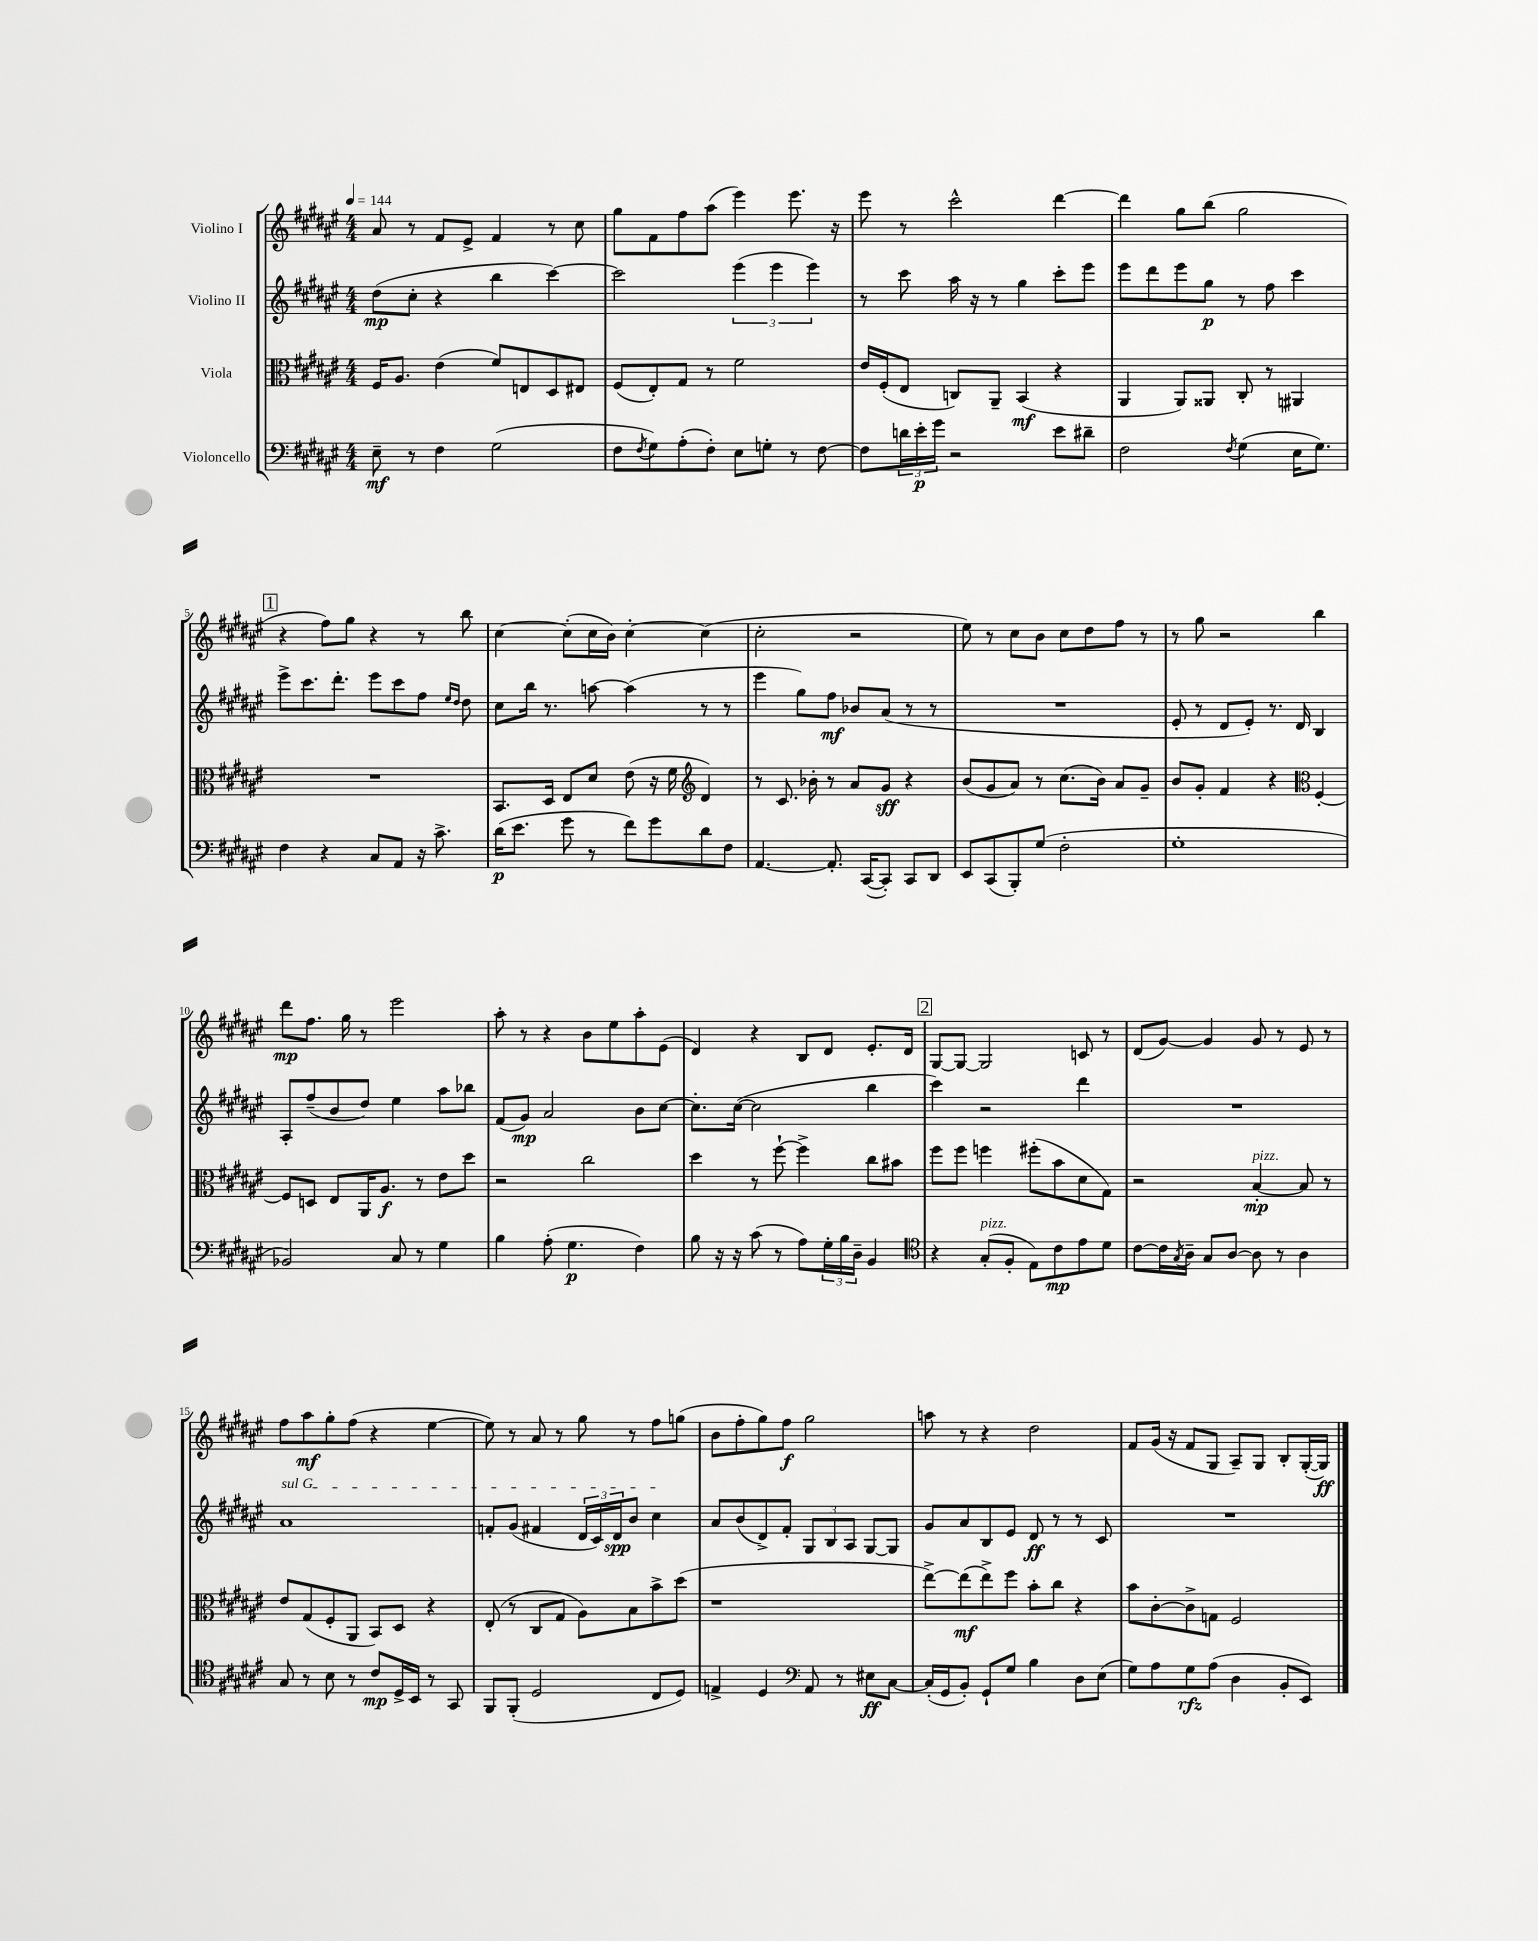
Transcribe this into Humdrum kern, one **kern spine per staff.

**kern	**kern	**kern	**kern
*staff4	*staff3	*staff2	*staff1
*clefF4	*clefC3	*clefG2	*clefG2
*k[f#c#g#d#a#e#]	*k[f#c#g#d#a#e#]	*k[f#c#g#d#a#e#]	*k[f#c#g#d#a#e#]
*M4/4	*M4/4	*M4/4	*M4/4
*MM144	*MM144	*MM144	*MM144
8E#~	16F#	(8dd#	8a#
.	8.A#	.	.
8r	.	8cc#'	8r
4F#	(4e#	4r	8f#
.	.	.	8e#^
(2G#	8f#)	4bb	4f#
.	8E	.	.
.	8D#	[4ccc#)	8r
.	8E#	.	8cc#
=	=	=	=
8F#	(8F#	2ccc#]	8gg#
8qF#	.	.	.
8G#)	8E#')	.	8f#
(8A#'	8G#	.	8ff#
8F#')	8r	.	(8aa#
8E#	2f#	(6eee#	4eee#)
8G'	.	.	.
.	.	6eee#	.
8r	.	.	8.eee#
.	.	6eee#)	.
[8F#	.	.	.
.	.	.	16r
=	=	=	=
8F#]	16e#	8r	8eee#
.	(16F#'	.	.
24d	8E#	8ccc#	8r
24e#'	.	.	.
24g#	.	.	.
2r	8C)	16aa#	2ccc#^^
.	.	16r	.
.	8AA#~	8r	.
.	(4BB	4gg#	.
8e#	4r	8ccc#'	[4ddd#
8d#~	.	8eee#	.
=	=	=	=
2F#	4AA#	8eee#	4ddd#]
.	.	8ddd#	.
.	8AA#)	8eee#	8gg#
.	8AA##	8gg#	(8bb
8qF#	.	.	.
(4G#	8C#'	8r	2gg#
.	8r	8ff#	.
16E#	4AA#	4ccc#	.
8.G#)	.	.	.
=	=	=	=
4F#	1r	8eee#^	4r
.	.	8.ccc#	.
4r	.	.	8ff#)
.	.	8.ddd#'	.
.	.	.	8gg#
8C#	.	8eee#	4r
8AA#	.	8ccc#	.
16r	.	8ff#	8r
8.c#^	.	.	.
.	.	16qqee#	.
.	.	16qqdd#	.
.	.	8dd#	8bb
=	=	=	=
(16d#	8.BB	8cc#	[4cc#
8.e#	.	.	.
.	.	16bb	.
.	16D#	8.r	.
8g#	8E#	.	(8cc#']
8r	8d#	[8aa	16cc#
.	.	.	16b)
8f#)	(8e#	(4aa]	[4cc#'
8g#	16r	.	.
.	16f#	.	.
*	*clefG2	*	*
8d#	4d#)	8r	(4cc#]
8F#	.	8r	.
=	=	=	=
[4.AA#	8r	4eee#	2cc#'
.	8.c#	.	.
.	.	8gg#)	.
.	16b-'	.	.
8.AA#']	8r	8ff#	.
.	8a#	8b-	2r
([16CC#	.	.	.
8CC#'])	8g#	(8a#	.
8CC#	4r	8r	.
8DD#	.	8r	.
=	=	=	=
8EE#	(8b	1r	8ee#)
(8CC#	8g#	.	8r
8BBB')	8a#)	.	8cc#
(8G#	8r	.	8b
2F#'	(8.cc#	.	8cc#
.	.	.	8dd#
.	16b)	.	.
.	8a#	.	8ff#
.	8g#~	.	8r
=	=	=	=
1G#'	8b	8e#'	8r
.	8g#'	8r	8gg#
.	4f#	8d#	2r
.	.	8e#')	.
.	4r	8.r	.
.	.	16d#	.
*	*clefC3	*	*
.	[4F#'	4B	4bb
=	=	=	=
2BB-)	8F#]	8A#'	8ddd#
.	8D	(8ff#~	8.ff#
.	8E#	8b	.
.	.	.	16gg#
.	16AA#	8dd#)	8r
.	8.A#	.	.
8C#	.	4ee#	2eee#
8r	8r	.	.
4G#	8e#	8aa#	.
.	8dd#	8bb-	.
=	=	=	=
4B	2r	(8f#	8aa#'
.	.	8g#)	8r
(8A#'	.	2a#	4r
4.G#	.	.	.
.	2cc#	.	8b
.	.	.	8ee#
4F#)	.	8b	8aa#'
.	.	[8cc#	(8e#
=	=	=	=
8B	4dd#	8.cc#']	4d#)
16r	.	.	.
16r	.	([16cc#	.
(8c#	8r	2cc#]	4r
8r	[8ff#`	.	.
8A#)	4ff#^]	.	8B
24G#'	.	.	8d#
24B	.	.	.
24D#~	.	.	.
4BB	8cc#	4bb	8.e#'
.	8b#	.	.
.	.	.	16d#
=	=	=	=
*clefC4	*	*	*
4r	8ff#	4ccc#)	[8G#
.	8ff#	.	8G#_
(8G#'	4ff	2r	2G#]
8F#'	.	.	.
8E#)	(8ff#'	.	.
8c#	8b	.	.
8e#	8d#	4ddd#	8c
8d#	8G#)	.	8r
=	=	=	=
[8c#	2r	1r	(8d#
16c#]	.	.	[8g#)
8qG#	.	.	.
16A#~	.	.	.
8G#	.	.	4g#]
[8A#	.	.	.
8A#]	[4B'	.	8g#
8r	.	.	8r
4A#	8B]	.	8e#
.	8r	.	8r
=	=	=	=
8G#	8e#	1a#	8ff#
8r	(8G#	.	8aa#
8B	8F#'	.	8gg#'
8r	8AA#	.	(8ff#
8c#	8BB)	.	4r
16D#^	8D#	.	.
16BB	.	.	.
8r	4r	.	[4ee#
8GG#	.	.	.
=	=	=	=
8FF#	(8E#'	8f'	8ee#])
(8FF#'	8r	(8g#	8r
2D#	8C#	4f#	8a#
.	8G#	.	8r
.	8A#)	24d#	8gg#
.	.	24c#)	.
.	.	24d#	.
.	8B	8b	8r
8C#	8b^	4cc#	8ff#
8D#)	(8dd#	.	(8gg
=	=	=	=
4E^	1r	8a#	8b
.	.	(8b	8ff#'
4D#	.	8d#^)	8gg#)
.	.	8f#'	8ff#
*clefF4	*	*	*
8AA#	.	12G#	2gg#
.	.	12B	.
8r	.	.	.
.	.	12A#	.
8E#	.	[8G#	.
[8C#	.	8G#]	.
=	=	=	=
(16C#']	[8ee#^)	8g#	8aa
16GG#	.	.	.
8BB')	(8ee#]	8a#	8r
8GG#`	8ee#^)	8B	4r
8G#	8ff#	8e#	.
4B	8b'	8d#	2dd#
.	8cc#	8r	.
8D#	4r	8r	.
(8E#	.	8c#	.
=	=	=	=
8G#)	8b	1r	8f#
8A#	[8c#'	.	(16g#
.	.	.	16r
8G#	8c#^]	.	8f#
(8A#	8G	.	8G#
4D#	2F#	.	8A#~)
.	.	.	8G#
8BB'	.	.	8B'
8EE#)	.	.	([16G#'
.	.	.	16G#])
==	==	==	==
*-	*-	*-	*-
